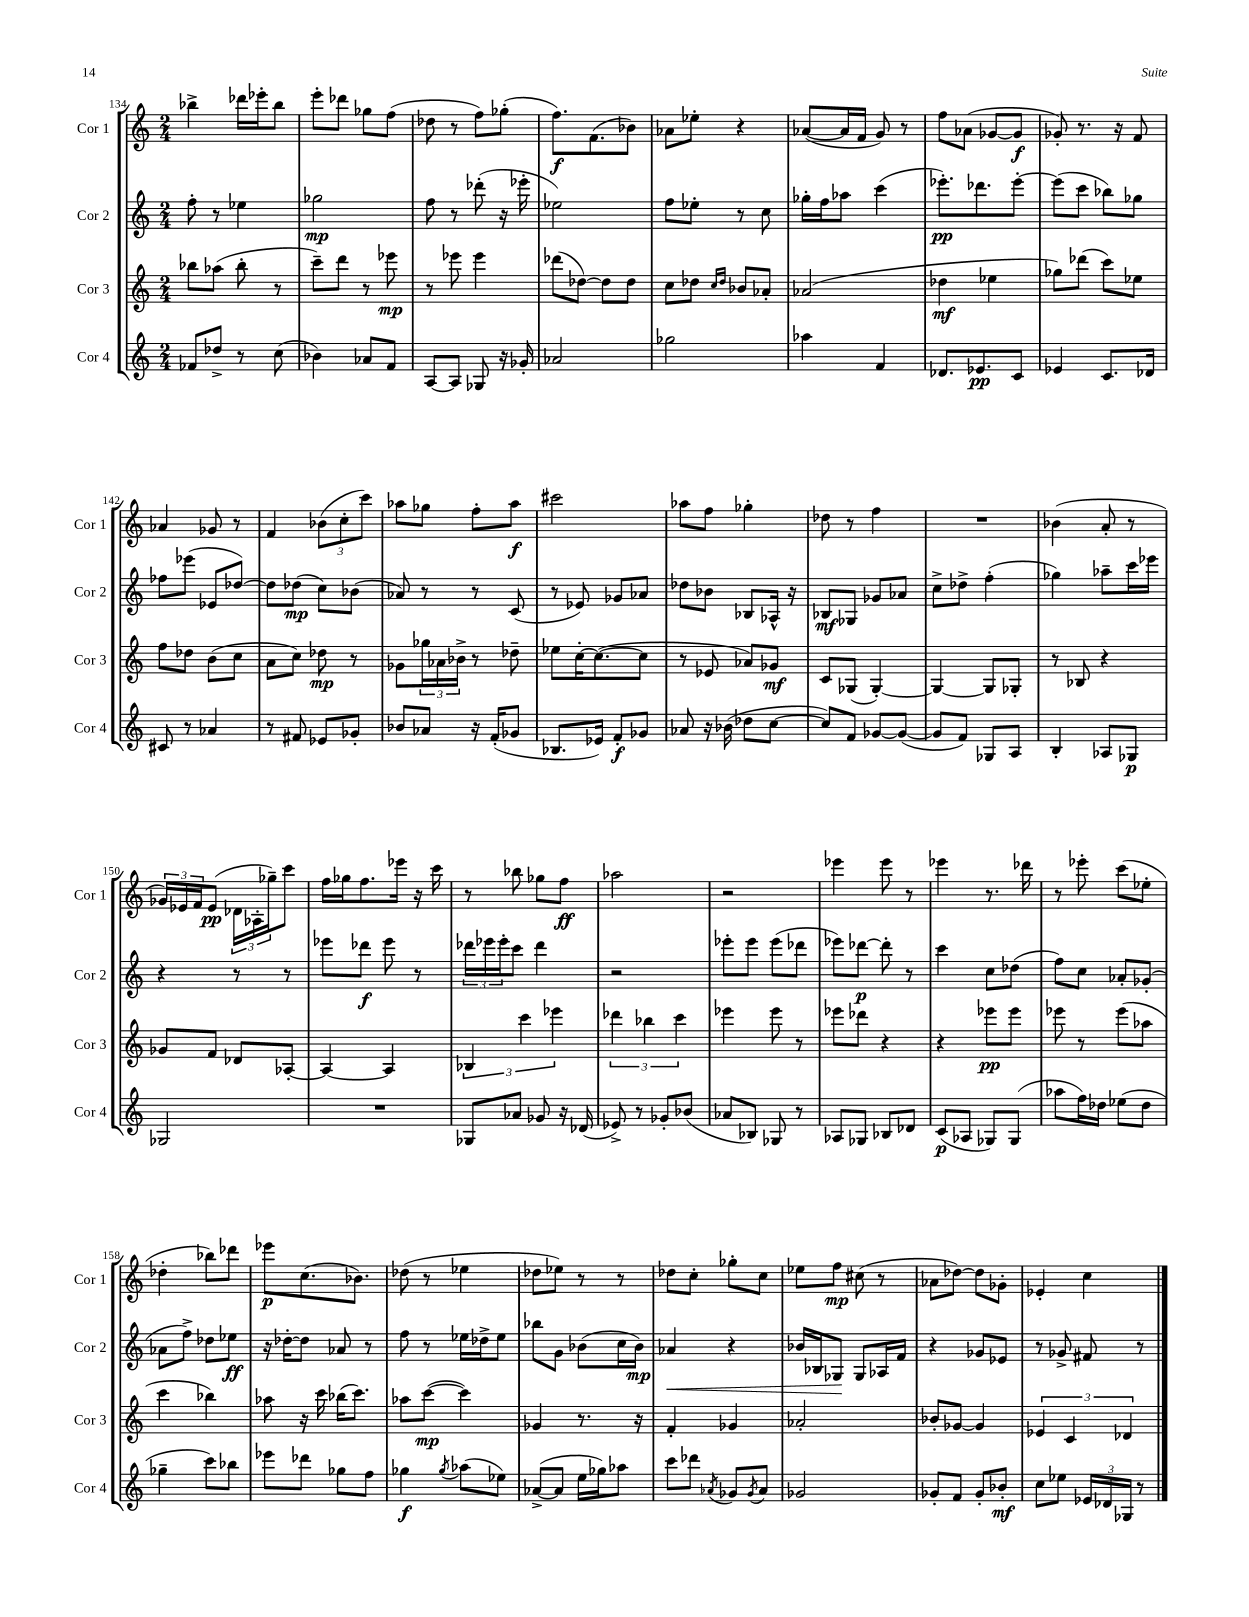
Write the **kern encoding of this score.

**kern	**dynam	**kern	**dynam	**kern	**dynam	**kern	**dynam
*part4	*part4	*part3	*part3	*part2	*part2	*part1	*part1
*staff4	*staff4	*staff3	*staff3	*staff2	*staff2	*staff1	*staff1
*I"Cor 4	*	*I"Cor 3	*	*I"Cor 2	*	*I"Cor 1	*
*I'Cor 4	*	*I'Cor 3	*	*I'Cor 2	*	*I'Cor 1	*
*clefG2	*	*clefG2	*	*clefG2	*	*clefG2	*
*k[]	*	*k[]	*	*k[]	*	*k[]	*
*M2/4	*	*M2/4	*	*M2/4	*	*M2/4	*
=134	=134	=134	=134	=134	=134	=134	=134
8f-X/L	.	8bb-X\L	.	8ff'\	.	4bb-X^\	.
8dd-X^/J	.	(8aa-X\J	.	8r	.	.	.
8r	.	8bb-'\	.	4ee-X\	.	16ddd-X\LL	.
.	.	.	.	.	.	16eee-X'\J	.
(8cc\	.	8r	.	.	.	8bb-\J	.
=135	=135	=135	=135	=135	=135	=135	=135
4b-X\)	.	8ccc~\L)	.	2gg-X\	mp	8eee'\L	.
.	.	8ddd\J	.	.	.	8ddd-X\J	.
8a-X/L	.	8r	.	.	.	8gg-X\L	.
8f/J	.	8eee-X\	mp	.	.	(8ff\J	.
=136	=136	=136	=136	=136	=136	=136	=136
[8A/L	.	8r	.	8ff\	.	8dd-X\	.
8A/J]	.	8eee-X\	.	8r	.	8r	.
8G-X/	.	4eee-\	.	(8ddd-X'\	.	8ff\L)	.
16r	.	.	.	16r	.	(8gg-X'\J	.
16g-X'/	.	.	.	16eee-X'\	.	.	.
=137	=137	=137	=137	=137	=137	=137	=137
2a-X/	.	(8ddd-X\L	.	2ee-X\)	.	8.ff\L)	f
.	.	[8dd-X\J)	.	.	.	.	.
.	.	.	.	.	.	(8.f\	.
.	.	8dd-\L]	.	.	.	.	.
.	.	8dd-\J	.	.	.	8b-X\J)	.
=138	=138	=138	=138	=138	=138	=138	=138
2gg-X\	.	8cc\L	.	8ff\L	.	8a-X\L	.
.	.	8dd-X\J	.	8ee-X'\J	.	8ee-X'\J	.
.	.	16qqcc/LL	.	.	.	.	.
.	.	16qqdd-/JJ	.	.	.	.	.
.	.	8b-X/L	.	8r	.	4r	.
.	.	8a-X'/J	.	8cc\	.	.	.
=139	=139	=139	=139	=139	=139	=139	=139
4aa-X\	.	(2a-X/	.	16gg-X'\LL	.	([8a-X/L	.
.	.	.	.	16ff\J	.	.	.
.	.	.	.	8aa-X\J	.	16a-/L]	.
.	.	.	.	.	.	16f/JJ	.
4f/	.	.	.	(4ccc\	.	8g/)	.
.	.	.	.	.	.	8r	.
=140	=140	=140	=140	=140	=140	=140	=140
8.d-X/L	.	4dd-X\	mf	8.eee-X'\L)	pp	8ff\L	.
.	.	.	.	.	.	(8a-X\J	.
8.e-X/	pp	.	.	8.ddd-X\	.	.	.
.	.	4ee-X\	.	.	.	[8g-X/L	.
8c/J	.	.	.	[8eee-'\J	.	8g-/J]	f
=141	=141	=141	=141	=141	=141	=141	=141
4e-X/	.	8gg-X\L)	.	(8eee-\L]	.	8g-X'/)	.
.	.	(8ddd-X\J	.	8ccc\J	.	8.r	.
8.c/L	.	8ccc\L)	.	8bb-X\L)	.	.	.
.	.	.	.	.	.	16r	.
.	.	8ee-X\J	.	8gg-X\J	.	8f/	.
16d-X/Jk	.	.	.	.	.	.	.
!!LO:LB:g=z
=142	=142	=142	=142	=142	=142	=142	=142
8c#X/	.	8ff\L	.	8ff-X\L	.	4a-X/	.
8r	.	8dd-X\J	.	(8eee-X\J	.	.	.
4a-X/	.	(8b\L	.	8e-X/L	.	8g-X/	.
.	.	8cc\J	.	[8dd-X/J)	.	8r	.
=143	=143	=143	=143	=143	=143	=143	=143
8r	.	8a\L	.	8dd-\L]	.	4f/	.
8f#X/	.	8cc\J)	.	(8dd-X\J	mp	.	.
8e-X/L	.	8dd-X\	mp	8cc\L)	.	(12b-X\L	.
.	.	.	.	.	.	12cc'\	.
8g-X'/J	.	8r	.	(8b-X\J	.	.	.
.	.	.	.	.	.	12ccc\J)	.
=144	=144	=144	=144	=144	=144	=144	=144
8b-X/L	.	8g-X\L	.	8a-X/)	.	8aa-X\L	.
8a-X/J	.	24gg-X\L	.	8r	.	8gg-X\J	.
.	.	24a-X\	.	.	.	.	.
.	.	24b-X^\JJ	.	.	.	.	.
16r	.	8r	.	8r	.	8ff'\L	.
(16f'/KL	.	.	.	.	.	.	.
8g-X/J	.	8dd-X~\	.	(8c/	.	8aa-\J	f
=145	=145	=145	=145	=145	=145	=145	=145
8.B-X/L	.	8ee-X\L	.	8r	.	2ccc#X\	.
.	.	[16cc'\K	.	8e-X/)	.	.	.
16e-X/Jk)	.	(8.cc\_	.	.	.	.	.
8f'/L	f	.	.	8g-X/L	.	.	.
8g-X/J	.	8cc\J]	.	8a-X/J	.	.	.
=146	=146	=146	=146	=146	=146	=146	=146
8a-X/	.	8r	.	8dd-X\L	.	8aa-X\L	.
16r	.	8e-X/	.	8b-X\J	.	8ff\J	.
(16b-X\	.	.	.	.	.	.	.
8dd-X\L	.	8a-X/L)	.	8B-X/L	.	4gg-X'\	.
[8cc\J	.	8g-X/J	mf	16A-X^^/Jk	.	.	.
.	.	.	.	16r	.	.	.
=147	=147	=147	=147	=147	=147	=147	=147
8cc/L])	.	8c/L	.	8B-X/L	mf	8dd-X\	.
8f/J	.	(8G-X/J	.	8G-X/J	.	8r	.
[8g-X/L	.	[4G-'/)	.	8g-X/L	.	4ff\	.
(8g-/J_	.	.	.	8a-X/J	.	.	.
=148	=148	=148	=148	=148	=148	=148	=148
8g-/L]	.	4G-/_	.	8cc^\L	.	2r	.
8f/J)	.	.	.	8dd-X^\J	.	.	.
8G-X/L	.	8G-/L]	.	(4ff'\	.	.	.
8A/J	.	8G-X'/J	.	.	.	.	.
=149	=149	=149	=149	=149	=149	=149	=149
4B'/	.	8r	.	4gg-X\)	.	(4b-X\	.
.	.	8B-X/	.	.	.	.	.
8A-X/L	.	4r	.	8aa-X~\L	.	8a'/	.
8G-X/J	p	.	.	16ccc\L	.	8r	.
.	.	.	.	16eee-X\JJ	.	.	.
!!LO:LB:g=z
=150	=150	=150	=150	=150	=150	=150	=150
2G-X/	.	8g-X/L	.	4r	.	24g-X/LL)	.
.	.	.	.	.	.	24e-X/	.
.	.	.	.	.	.	24f/J	.
.	.	8f/J	.	.	.	(8e-/J	pp
.	.	8d-X/L	.	8r	.	24d-X\LL	.
.	.	.	.	.	.	24A-X'\	.
.	.	.	.	.	.	24gg-X~\J)	.
.	.	[8A-X'/J	.	8r	.	8ccc\J	.
=151	=151	=151	=151	=151	=151	=151	=151
2r	.	4A-/_	.	8eee-X\L	.	16ff\LL	.
.	.	.	.	.	.	16gg-X\J	.
.	.	.	.	8ddd-X\J	f	8.ff\	.
.	.	4A-/]	.	8eee-\	.	.	.
.	.	.	.	.	.	16eee-X\Jk	.
.	.	.	.	8r	.	16r	.
.	.	.	.	.	.	16ccc\	.
=152	=152	=152	=152	=152	=152	=152	=152
8G-X/L	.	6B-X/	.	24ddd-X\LL	.	8r	.
.	.	.	.	24eee-X\	.	.	.
.	.	.	.	24eee-'\J	.	.	.
8a-X/J	.	.	.	8ccc\J	.	8bb-X\	.
.	.	6ccc\	.	.	.	.	.
8g-X/	.	.	.	4ddd-\	.	8gg-X\L	.
.	.	6eee-X\	.	.	.	.	.
16r	.	.	.	.	.	8ff\J	ff
(16d-X/	.	.	.	.	.	.	.
=153	=153	=153	=153	=153	=153	=153	=153
8e-X^/)	.	6ddd-X\	.	2r	.	2aa-X\	.
8r	.	.	.	.	.	.	.
.	.	6bb-X\	.	.	.	.	.
8g-X'/L	.	.	.	.	.	.	.
.	.	6ccc\	.	.	.	.	.
(8b-X/J	.	.	.	.	.	.	.
=154	=154	=154	=154	=154	=154	=154	=154
8a-X/L	.	4eee-X\	.	8eee-X'\L	.	2r	.
8B-X/J)	.	.	.	8eee-\J	.	.	.
8G-X/	.	8eee-\	.	(8eee-\L	.	.	.
8r	.	8r	.	8ddd-X\J	.	.	.
=155	=155	=155	=155	=155	=155	=155	=155
8A-X/L	.	8eee-X\L	.	8eee-X\L)	.	4eee-X\	.
8G-X/J	.	8ddd-X\J	.	[8ddd-X\J	p	.	.
8B-X/L	.	4r	.	8ddd-'\]	.	8eee-\	.
8d-X/J	.	.	.	8r	.	8r	.
=156	=156	=156	=156	=156	=156	=156	=156
(8c/L	p	4r	.	4ccc\	.	4eee-X\	.
8A-X/J	.	.	.	.	.	.	.
8G-X/L)	.	8eee-X\L	pp	8cc\L	.	8.r	.
(8G-/J	.	8eee-\J	.	(8dd-X\J	.	.	.
.	.	.	.	.	.	16ddd-X\	.
=157	=157	=157	=157	=157	=157	=157	=157
8aa-X\L	.	8eee-X\	.	8ff\L)	.	8r	.
16ff\L)	.	8r	.	8cc\J	.	8eee-X'\	.
16dd-X\JJ	.	.	.	.	.	.	.
(8ee-X\L	.	(8eee-\L	.	8a-X'/L	.	(8ccc\L	.
8dd-\J	.	8aa-X\J	.	(8g-X'/J	.	8ee-X'\J	.
!!LO:LB:g=z
=158	=158	=158	=158	=158	=158	=158	=158
4gg-X~\	.	4ccc\	.	8a-X\L	.	4dd-X'\	.
.	.	.	.	8ff^\J)	.	.	.
8ccc\L)	.	4bb-X\)	.	8dd-X\L	.	8bb-X\L)	.
8bb-X\J	.	.	.	8ee-X\J	ff	8ddd-X\J	.
=159	=159	=159	=159	=159	=159	=159	=159
8eee-X\L	.	8aa-X\	.	16r	.	8eee-X\L	p
.	.	.	.	[16dd-X'\KL	.	.	.
8ddd-X\J	.	16r	.	8dd-\J]	.	(8.cc\	.
.	.	16ccc\	.	.	.	.	.
8gg-X\L	.	(16bb-X\KL	.	8a-X/	.	.	.
.	.	8.ccc\J)	.	.	.	8.b-X\J)	.
8ff\J	.	.	.	8r	.	.	.
=160	=160	=160	=160	=160	=160	=160	=160
4gg-X\	f	8aa-X\L	.	8ff\	.	(8dd-X\	.
.	.	([8ccc\J	mp	8r	.	8r	.
8qgg-/	.	.	.	.	.	.	.
(8aa-X\L	.	4ccc\])	.	16ee-X\LL	.	4ee-X\	.
.	.	.	.	16dd-X^\J	.	.	.
8ee-X\J)	.	.	.	8ee-\J	.	.	.
=161	=161	=161	=161	=161	=161	=161	=161
([8a-X^/L	.	4g-X/	.	8bb-X\L	.	8dd-X\L	.
8a-/J]	.	.	.	8g\J	.	8ee-X\J)	.
16ee\LL	.	8.r	.	(8b-X\L	.	8r	.
16gg-X\J)	.	.	.	.	.	.	.
8aa-X\J	.	.	.	16cc\L	.	8r	.
.	.	16r	.	16b-\JJ)	mp	.	.
=162	=162	=162	=162	=162	=162	=162	=162
!	!	!	!	!	!LO:HP:b	!	!
8ccc\L	.	4f'/	.	4a-X/	<	8dd-X\L	.
8ddd-X\J	.	.	.	.	.	8cc'\J	.
8qa-X/	.	.	.	.	.	.	.
8g-X/L	.	4g-X/	.	4r	.	8gg-X'\L	.
8qg-/	.	.	.	.	.	.	.
8a-/J	.	.	.	.	.	8cc\J	.
=163	=163	=163	=163	=163	=163	=163	=163
2g-X/	.	2a-X'/	.	16b-X/LL	.	8ee-X\L	.
.	.	.	.	16B-X/J	.	.	.
.	.	.	.	8G-X/J	.	8ff\J	mp
.	.	.	.	8G-/L	[	(8cc#X\	.
.	.	.	.	16A-X/L	.	8r	.
.	.	.	.	16f/JJ	.	.	.
=164	=164	=164	=164	=164	=164	=164	=164
8g-X'/L	.	8b-X'/L	.	4r	.	8a-X\L	.
8f/J	.	[8g-X/J	.	.	.	[8dd-X\J)	.
8g-'/L	.	4g-/]	.	8g-X/L	.	8dd-\L]	.
8b-X'/J	mf	.	.	8e-X/J	.	8g-X'\J	.
=165	=165	=165	=165	=165	=165	=165	=165
8cc\L	.	6e-X/	.	8r	.	4e-X'/	.
8ee-X\J	.	.	.	8g-X^/	.	.	.
.	.	6c/	.	.	.	.	.
24e-X/LL	.	.	.	8f#X/	.	4cc\	.
24d-X/	.	.	.	.	.	.	.
24G-X/JJ	.	6d-X/	.	.	.	.	.
8r	.	.	.	8r	.	.	.
==	==	==	==	==	==	==	==
*-	*-	*-	*-	*-	*-	*-	*-
